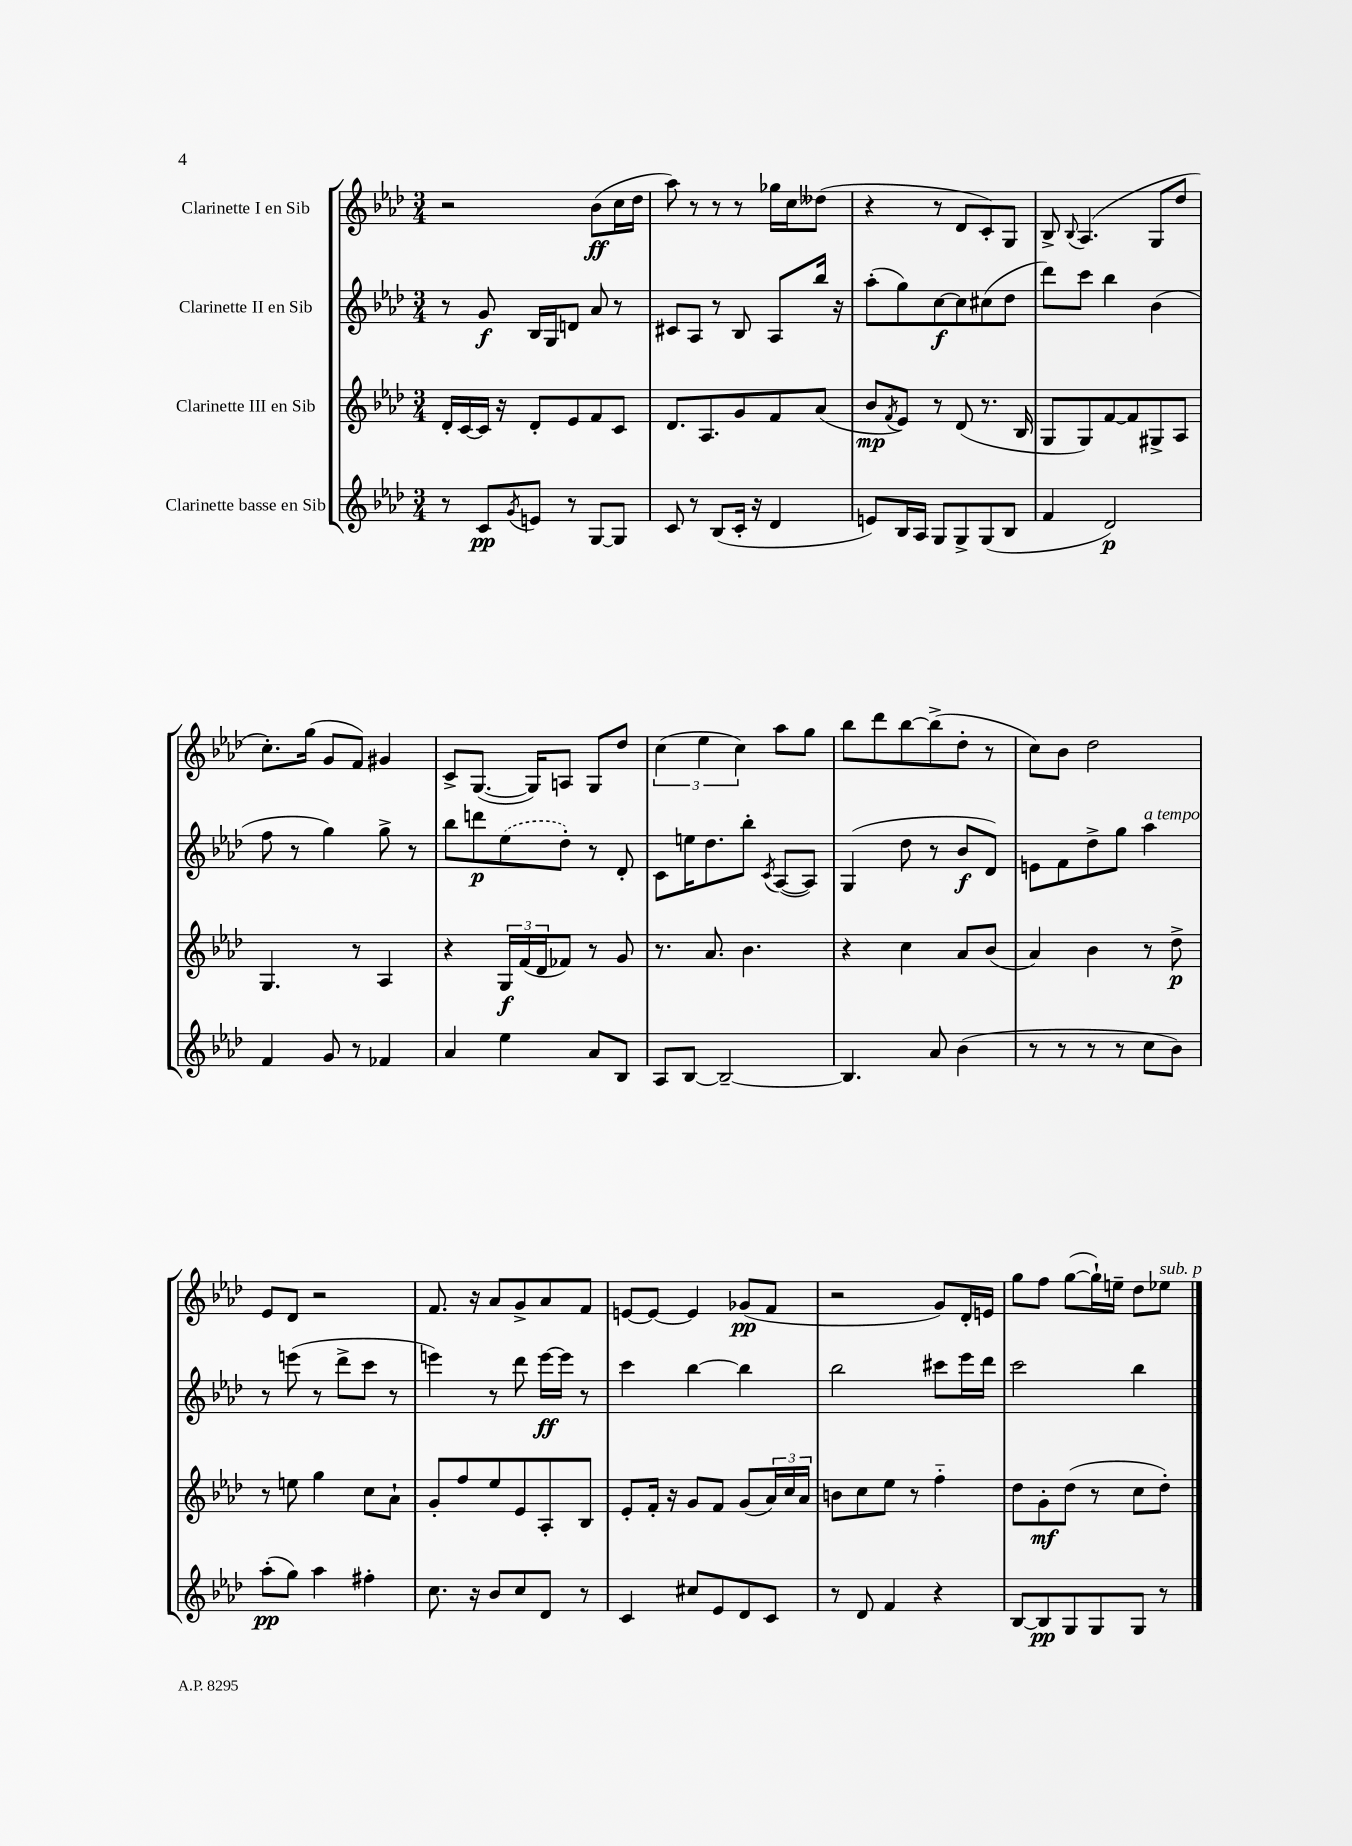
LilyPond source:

<<
\new StaffGroup <<
\new Staff = "s0" \with { instrumentName = "Clarinette I en Sib" } {
    \clef treble \key aes \major \numericTimeSignature \time 3/4
    r2 bes'8\ff( c''16 des''16 |
    aes''8) r8 r8 r8 ges''16 c''16 deses''8( |
    r4 r8 des'8 c'8-.) g8 |
    bes8-> \appoggiatura { bes8 } aes4.( g8 des''8 |
    c''8.-.) g''16( g'8 f'8) gis'4 |
    c'8-> g8.~( g16) a8 g8 des''8 |
    \tuplet 3/2 { c''4( ees''4 c''4) } aes''8 g''8 |
    bes''8 des'''8 bes''8~ bes''8->( des''8-. r8 |
    c''8) bes'8 des''2 |
    ees'8 des'8 r2 |
    f'8. r16 aes'8 g'8-> aes'8 f'8 |
    e'8~ e'8~ e'4 ges'8\pp( f'8 |
    r2 g'8) des'16-. e'16 |
    g''8 f''8 g''8~( g''16-!) e''16-- des''8 ees''8^\markup { \italic "sub. p" } \bar "|." |
}
\new Staff = "s1" \with { instrumentName = "Clarinette II en Sib" } {
    \clef treble \key aes \major \numericTimeSignature \time 3/4
    r8 g'8\f bes16 g16 d'8 aes'8 r8 |
    cis'8 aes8 r8 bes8 aes8 bes''16 r16 |
    aes''8-.( g''8) c''8~\f c''8 cis''8( des''8 |
    des'''8) c'''8 bes''4 bes'4( |
    f''8 r8 g''4) g''8-> r8 |
    bes''8 d'''8\p \once \slurDashed ees''8( des''8-.) r8 des'8-. |
    c'8 e''16 des''8. bes''8-. \acciaccatura { c'8 } aes8~( aes8) |
    g4( des''8 r8 bes'8\f des'8) |
    e'8 f'8 des''8-> g''8 aes''4^\markup { \italic "a tempo" } |
    r8 e'''8( r8 des'''8-> c'''8 r8 |
    e'''4) r8 des'''8 e'''16~\ff e'''16 r8 |
    c'''4 bes''4~ bes''4 |
    bes''2 cis'''8 ees'''16 des'''16 |
    c'''2 bes''4 \bar "|." |
}
\new Staff = "s2" \with { instrumentName = "Clarinette III en Sib" } {
    \clef treble \key aes \major \numericTimeSignature \time 3/4
    des'16-. c'16~ c'16 r16 des'8-. ees'8 f'8 c'8 |
    des'8. aes8. g'8 f'8 aes'8( |
    bes'8\mp \acciaccatura { f'8 } ees'8) r8 des'8( r8. bes16 |
    g8 g8) f'8~ f'8 gis8-> aes8 |
    g4. r8 aes4 |
    r4 \tuplet 3/2 { g16\f f'16( des'16 } fes'8) r8 g'8 |
    r8. aes'8. bes'4. |
    r4 c''4 aes'8 bes'8( |
    aes'4) bes'4 r8 des''8->\p |
    r8 e''8 g''4 c''8 aes'8-! |
    g'8-. f''8 ees''8 ees'8 aes8-. bes8 |
    ees'8-. f'16-. r16 g'8 f'8 g'8( \tuplet 3/2 { aes'16) c''16 aes'16 } |
    b'8 c''8 ees''8 r8 f''4-_ |
    des''8 g'8-.\mf des''8( r8 c''8 des''8-.) \bar "|." |
}
\new Staff = "s3" \with { instrumentName = "Clarinette basse en Sib" } {
    \clef treble \key aes \major \numericTimeSignature \time 3/4
    r8 c'8\pp \acciaccatura { g'8 } e'8 r8 g8~ g8 |
    c'8 r8 bes8( c'16-. r16 des'4 |
    e'8) bes16 aes16 g8 g8-> g8( bes8 |
    f'4 des'2\p) |
    f'4 g'8 r8 fes'4 |
    aes'4 ees''4 aes'8 bes8 |
    aes8 bes8~ bes2~-- |
    bes4. aes'8 bes'4( |
    r8 r8 r8 r8 c''8 bes'8) |
    aes''8-.\pp( g''8) aes''4 fis''4-. |
    c''8. r16 bes'8 c''8 des'8 r8 |
    c'4 cis''8 ees'8 des'8 c'8 |
    r8 des'8 f'4 r4 |
    bes8~ bes8\pp g8 g8 g8 r8 \bar "|." |
}
>>
>>
\layout { \context { \Score \remove "Bar_number_engraver" } }
